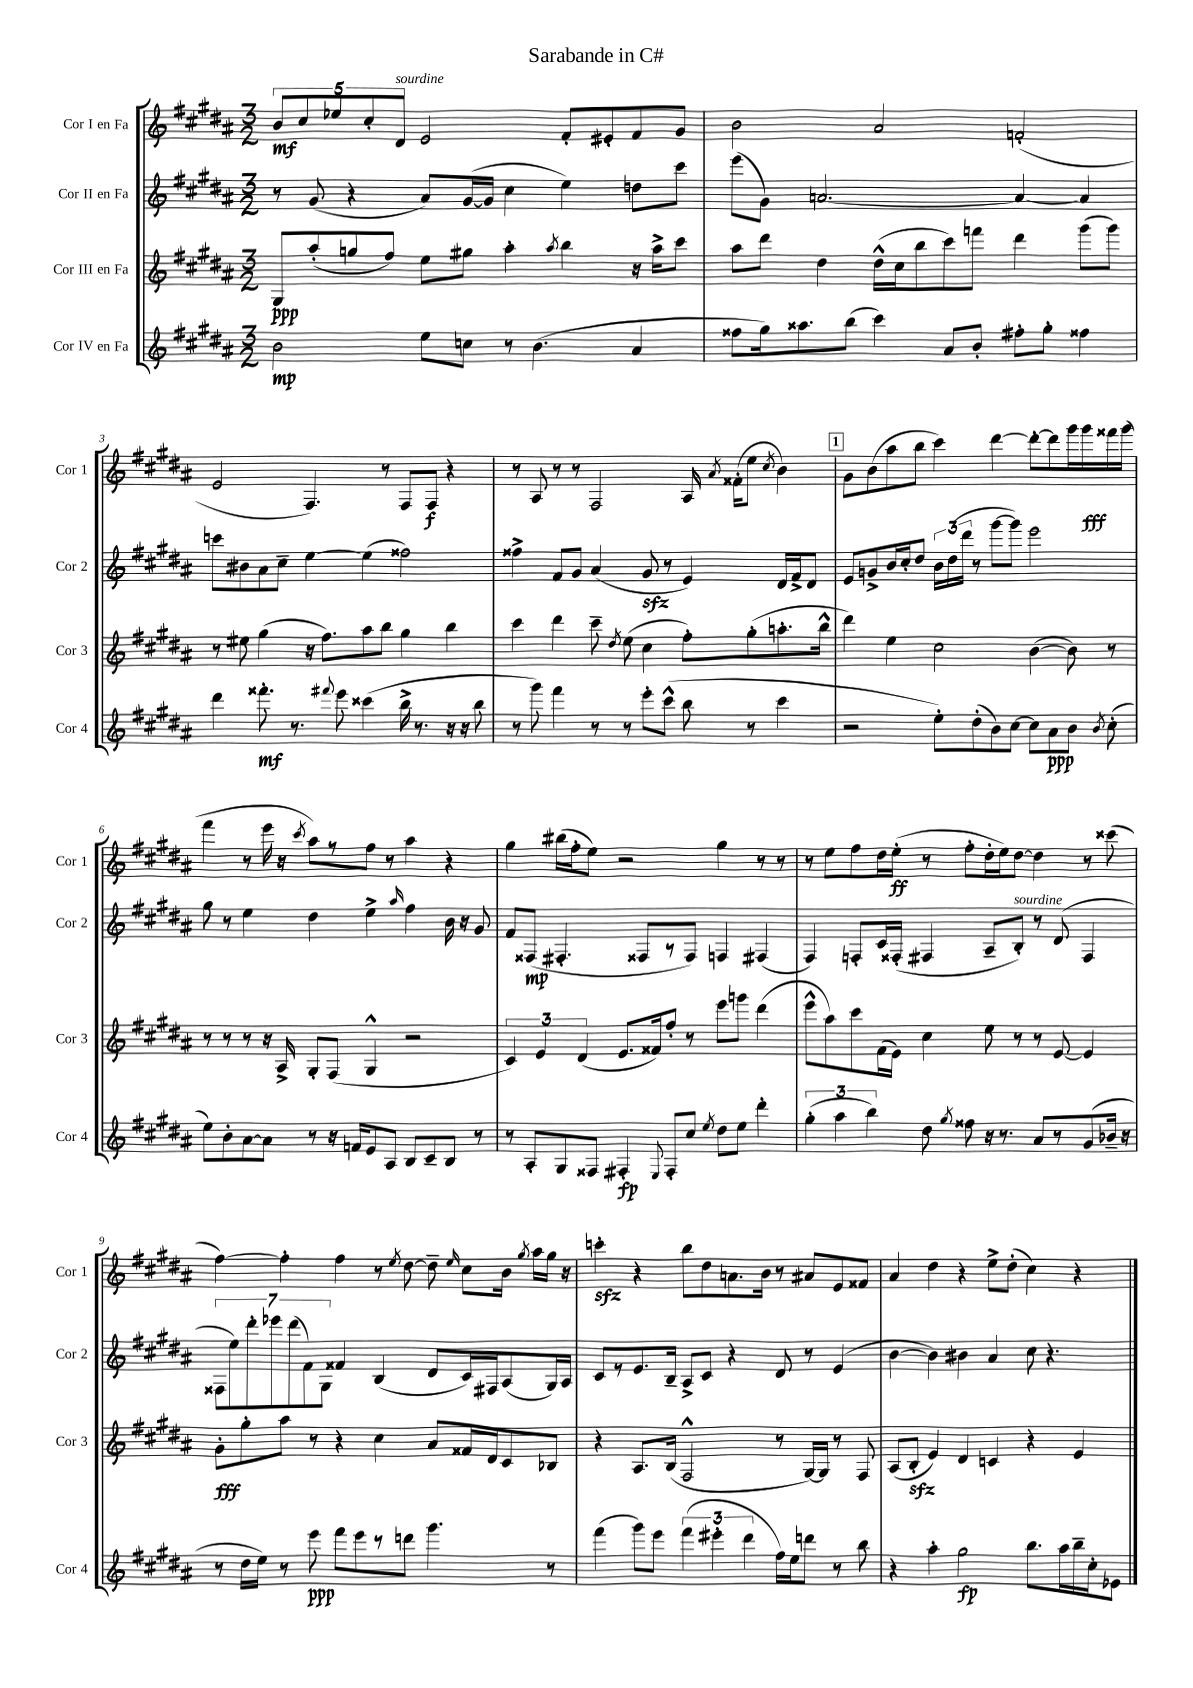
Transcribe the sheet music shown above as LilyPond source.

\header { title = "Sarabande in C#" }
<<
\new StaffGroup <<
\new Staff = "s0" \with { instrumentName = "Cor I en Fa" shortInstrumentName = "Cor 1" } {
    \clef treble \key b \major \numericTimeSignature \time 3/2
    \autoBeamOff \tuplet 5/4 { b'8[\mf cis''8 ees''8 cis''8-. dis'8]^\markup { \italic "sourdine" } } e'2 fis'8[-. eis'8-. fis'8 gis'8] |
    b'2 ais'2 f'2-.( |
    e'2 fis4.) r8 fis8[ fis8]\f r4 |
    r8 ais8 r8 r8 fis2 ais16 \acciaccatura { ais'8 } fisis'16[-.( e''8] \acciaccatura { cis''8 } b'4) |
    \mark \markup { \box "1" } gis'8[ b'8( ais''8 b''8] cis'''4) dis'''4~ dis'''8[~-. dis'''8 gis'''16 gis'''16\fff fisis'''16 gis'''16]( |
    fis'''4 r8 e'''16 r16 \acciaccatura { cis'''8 } ais''8[) r8 fis''8] r8 ais''4 r4 |
    gis''4 bis''16[( fis''16-. e''8]) r2 gis''4 r8 r8 |
    r8 e''8[ fis''8 dis''16 e''16]-.\ff( r8 fis''8[-. dis''16-. e''16) dis''8]~ dis''4 r8 cisis'''8( |
    fis''4~) fis''4-. fis''4 r8 \acciaccatura { e''8 } dis''8~ dis''8-- \grace { e''16 } cis''8[ b'16] \acciaccatura { gis''8 } ais''16[ gis''16] r16 |
    c'''4-.\sfz r4 b''8[ dis''8 a'8. b'16] r8 ais'8[ e'8 fisis'8] |
    ais'4 dis''4 r4 e''8[-> dis''8]-.( cis''4) r4 \bar "|." |
}
\new Staff = "s1" \with { instrumentName = "Cor II en Fa" shortInstrumentName = "Cor 2" } {
    \clef treble \key b \major \numericTimeSignature \time 3/2
    \autoBeamOff r8 gis'8( r4 ais'8[) gis'16~( gis'16] cis''4 e''4) d''8[ cis'''8] |
    e'''8[( gis'8]) a'2.~ a'4~ a'4 |
    c'''8[ bis'8 ais'8 cis''8]-- e''4~ e''4( fisis''2) |
    fisis''4-> fis'8[ gis'8] ais'4( gis'8\sfz r8 e'4) dis'16[ fis'16-> dis'8] |
    \mark \markup { \box "1" } e'8[ g'8-> b'16 cis''16-. dis''8] \tuplet 3/2 { b'16[ dis''16( dis'''16] } r8 gis'''8[~ gis'''8]) e'''2 |
    gis''8 r8 e''4 dis''4 e''4-> \grace { ais''16 } fis''4 b'16 r16 gis'8 |
    fis'8[ fisis8]\mp( fis4.-. fisis8[ r8 fisis8]) f4 fis4( |
    fis4) f8[-. cis'16 fisis16]-.( fis4 ais8[-- b8]-.^\markup { \italic "sourdine" }) r8 dis'8( fis4 |
    \tuplet 7/4 { fisis8[ e''8) dis'''8-. ees'''8 dis'''8( fis'8) gis8] } fisis'4 b4( dis'8[ cis'16) fis16 ais8( gis16) ais16] |
    cis'8[ r8 e'8. b16]-- ais8[-> cis'8] r4 dis'8 r8 e'4( |
    b'4~ b'4) bis'4 ais'4 cis''8 r4. \bar "|." |
}
\new Staff = "s2" \with { instrumentName = "Cor III en Fa" shortInstrumentName = "Cor 3" } {
    \clef treble \key b \major \numericTimeSignature \time 3/2
    \autoBeamOff gis8[\ppp ais''8-.( g''8 fis''8]) e''8[ gis''8] ais''4-. \acciaccatura { ais''8 } b''4 r16 ais''16[-> cis'''8] |
    ais''8[ dis'''8] dis''4 dis''16[-^( cis''16 b''8 cis'''8) f'''8] dis'''4 gis'''8[( gis'''8]) |
    r8 eis''8 gis''4( r16 fis''8.[) ais''8 b''8] gis''4 b''4 |
    cis'''4 dis'''4 cis'''8-- \acciaccatura { dis''8 } e''8( cis''4 fis''8[-.) gis''8-.( a''8.-. b''16]-^ |
    \mark \markup { \box "1" } dis'''4) e''4 cis''2 b'4~( b'8) r8 |
    r8 r8 r8 r16 ais16-> gis8[-. fis8]( gis4-^ r2 |
    \tuplet 3/2 { cis'4) e'4 dis'4( } e'8.[ fisis'16) fis''8]-. r8 e'''8[ g'''8] dis'''4( |
    e'''8[-^ ais''8) cis'''8 fis'16( e'16]) cis''4 e''8 r8 r8 e'8~ e'4 |
    gis'8[-.\fff gis''8-. ais''8] r8 r4 cis''4 ais'8[ fisis'16 dis'16 cis'8 bes8] |
    r4 ais8.[ b16]( fis2-^ r8 gis16[~) gis16] r8 fis8 |
    ais8[( b8]-.\sfz e'4) dis'4 c'4 r4 e'4 \bar "|." |
}
\new Staff = "s3" \with { instrumentName = "Cor IV en Fa" shortInstrumentName = "Cor 4" } {
    \clef treble \key b \major \numericTimeSignature \time 3/2
    \autoBeamOff b'2\mp e''8[ c''8] r8 b'4.( ais'4 |
    fisis''8[ gis''16) aisis''8. b''8]( cis'''4) ais'8[ b'8]-. fis''8[-. gis''8]-. fisis''4 |
    dis'''4 fisis'''8.-.\mf r8. \appoggiatura { fis'''8 } e'''8 cisis'''4( b''16-> r8. r16 r16 b''8 |
    r8 gis'''8) fis'''4 r8 r8 e'''8[-. cis'''8]-^( b''8 r8 cis'''4 |
    \mark \markup { \box "1" } r2 e''8[-.) dis''8-.( b'8) cis''8]~ cis''8[ ais'8\ppp b'8] \acciaccatura { b'8 } cis''8-.( |
    e''8[) b'8-. ais'8~ ais'8] r8 r16 f'16[ e'8 ais8] b8[ cis'8-- b8] r8 |
    r8 ais8[-. gis8 fisis8] fis4-.\fp \appoggiatura { e8 } fis8[-. cis''8] \acciaccatura { e''8 } dis''8[ e''8] dis'''4-. |
    \tuplet 3/2 { gis''4-.( ais''4 b''4) } dis''8 \acciaccatura { gis''8 } fisis''8 r16 r8. ais'8[ r8 gis'8( bes'16]-- r16 |
    r8 dis''16[ e''16]) r8 e'''8\ppp fis'''8[ e'''8 r8 d'''8] gis'''4. r8 |
    fis'''4( gis'''8[) e'''8] \tuplet 3/2 { fis'''4( eis'''4-. dis'''4 } fis''16[) e''16 d'''8] r8 b''8 |
    r4 ais''4-. gis''2\fp b''8.[ ais''16 b''16-- cis''16-. ees'8] \bar "|." |
}
>>
>>
